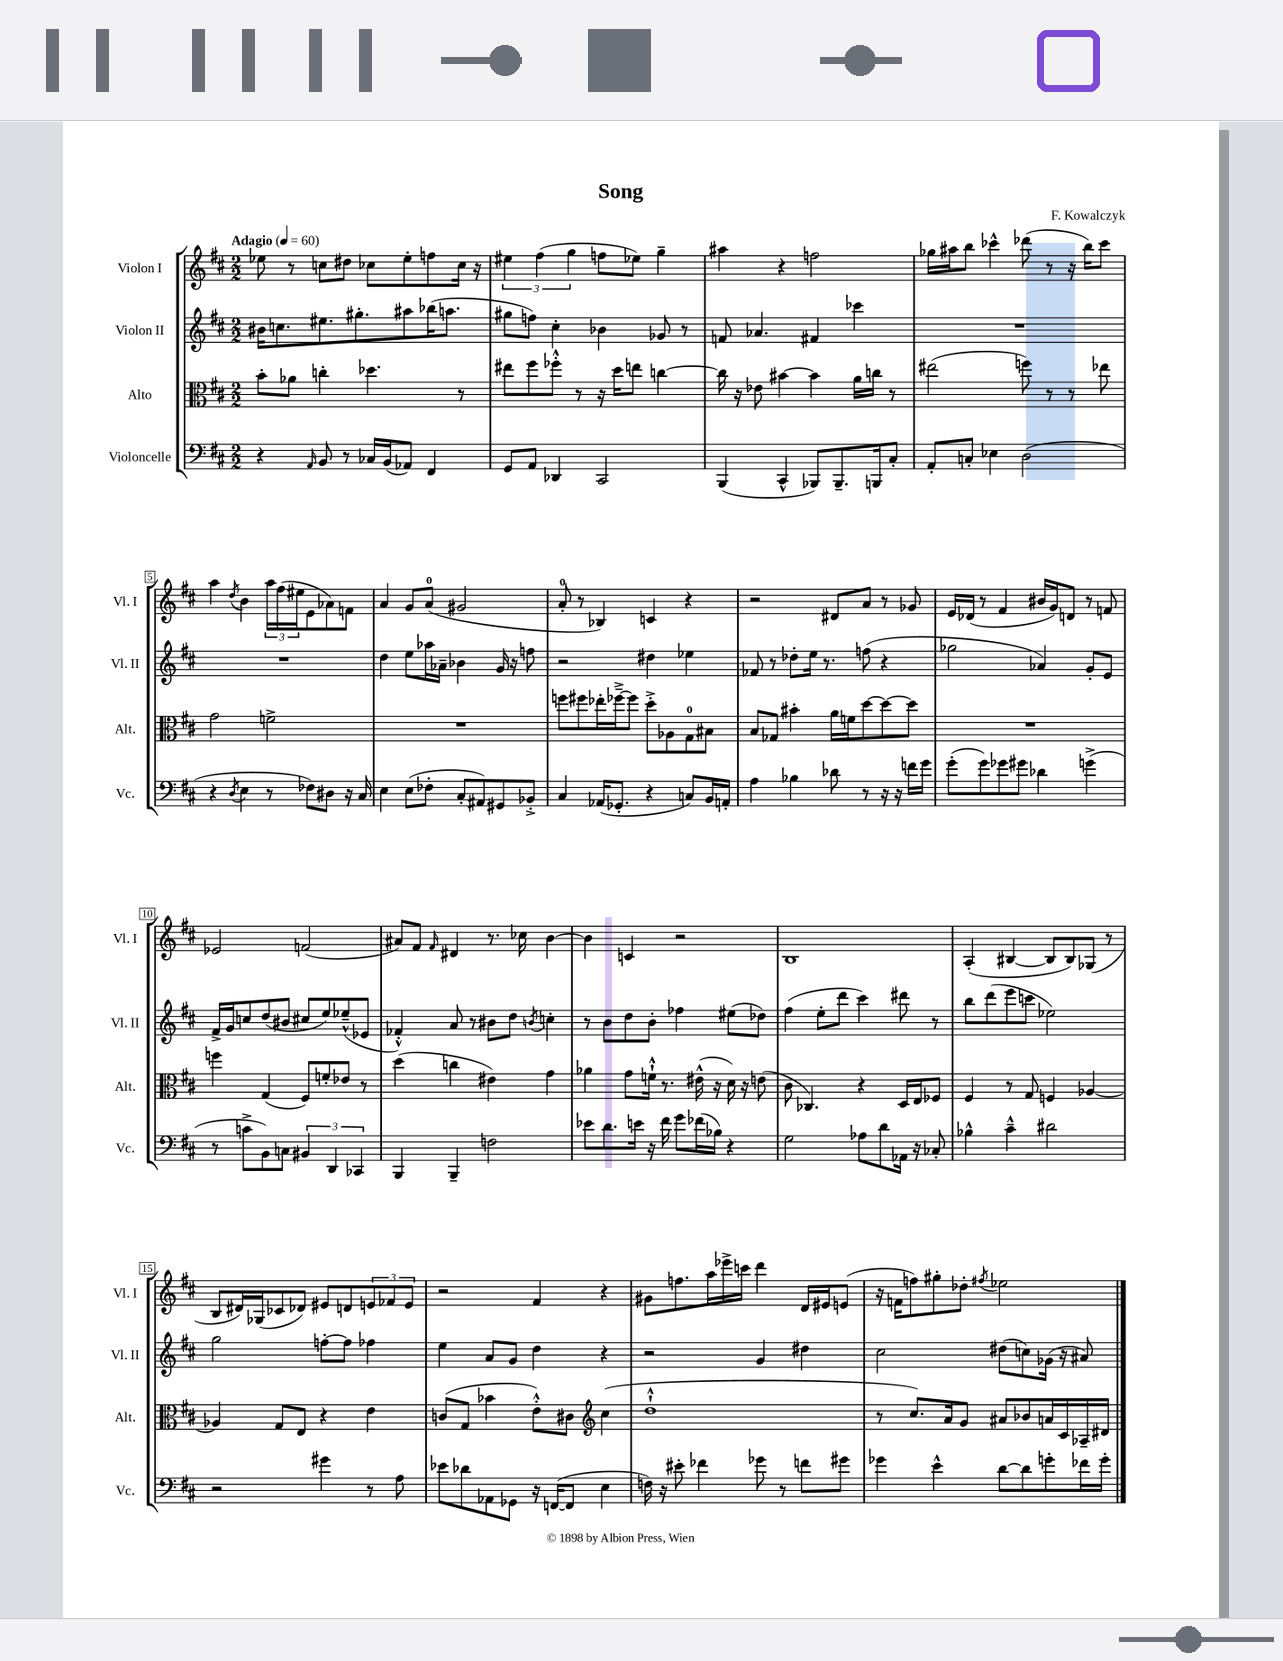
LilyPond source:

\header { title = "Song" composer = "F. Kowalczyk" }
<<
\new StaffGroup <<
\new Staff = "s0" \with { instrumentName = "Violon I" shortInstrumentName = "Vl. I" } {
    \clef treble \key d \major \numericTimeSignature \time 2/2 \tempo "Adagio" 4 = 60
    ees''8 r8 c''8 dis''8 ces''8 ees''8-. f''8 ces''16 r16 |
    \tuplet 3/2 { eis''4 fis''4( g''4 } f''8 ees''8) g''4-- |
    ais''4 r4 f''2 |
    ges''16 ais''16 b''8 ces'''4-^ des'''8( r8 r16 b''16) ces'''8 |
    a''4 \acciaccatura { d''8 } b'4 \tuplet 3/2 { a''16 fis''16( eis''16 } e'8 aes'8) f'8 |
    a'4 g'8 a'8-0( gis'2 |
    a'8-0-. r8 bes4) c'4 r4 |
    r2 dis'8 a'8 r8 ges'8 |
    e'16 des'16( r8 fis'4 bis'16 g'16) d'8 r8 f'8 |
    ees'2 f'2( |
    ais'8) fis'8 \grace { fis'16 } dis'4 r8. ces''16 b'4~ |
    b'4 c'4 r2 |
    b1 |
    a4-.( bis4~ bis8 bis8) ges8( r8 |
    b8 dis'16) ges16( ces'8 des'8) eis'8 d'8 \tuplet 3/2 { e'8 fes'8 e'8 } |
    r2 fis'4 r4 |
    gis'8 f''8. a''16 ees'''16-> c'''16 d'''4 d'16 eis'16 e'8( |
    r16 f'16 f''8) gis''8-. des''8-. \acciaccatura { fis''8 } ees''2 \bar "|." |
}
\new Staff = "s1" \with { instrumentName = "Violon II" shortInstrumentName = "Vl. II" } {
    \clef treble \key d \major \numericTimeSignature \time 2/2
    bis'16 c''8. eis''8. gis''8.-. ais''8 bes''16( a''8. |
    gis''8 f''8) cis''4-. bes'4 ges'8 r8 |
    f'8 aes'4. fis'4 ces'''4 |
    R1 |
    R1 |
    d''4 e''8 aes''16 aes'16-- bes'4 g'16 r16 f''8 |
    r2 dis''4 ees''4 |
    fes'8 r8 des''8-. e''16 r8. f''8( r4 |
    ges''2 aes'4) g'8-. e'8 |
    fis'16-> g'16 c''8 d''8( bis'8 cis''8 e''8) ees''8---^( ees'8 |
    fes'4-.-^) a'8 r8 bis'8 d''8 \acciaccatura { b'8 } c''4-. |
    r8 b'8 d''8 b'8-. fes''4 eis''8( des''8) |
    fis''4( e''8-. d'''8 cis'''4) dis'''8 r8 |
    b''8 d'''8( e'''8 c'''8 ees''2) |
    g''2 f''8~-. f''8 fes''4 |
    e''4 a'8 g'8 d''4 r4 |
    r2 g'4 dis''4 |
    cis''2 dis''8( c''8) ges'16( r16 ais'8) \bar "|." |
}
\new Staff = "s2" \with { instrumentName = "Alto" shortInstrumentName = "Alt." } {
    \clef alto \key d \major \numericTimeSignature \time 2/2
    b'8-. aes'8 c''4-. des''4. r8 |
    eis''8 fis''8 fes''8-.-^ r8 r16 d''16 e''8 c''4~ |
    c''16 r16 ees'8 bis'4~ bis'4 a'16 c''16 r8 |
    eis''2( f''8) r8 r8 ees''8 |
    g'2 f'2-> |
    R1 |
    f''8 fis''8 ees''16-. fes''16~---> fes''8 d''8-.-> aes8 g8-0 bis8 |
    b8 ges8 bis'4-. a'16 f'16 d''8~ d''8~ d''8 |
    R1 |
    f''4 g4( fis8) f'8-. ees'8 r8 |
    d''4( c''4 eis'4) g'4 |
    aes'4 g'8 f'16-!-^ r8. eis'16-^( r16 d'16) r16 e'8( |
    cis'8 ces4.) r4 d16 e16 fes8 |
    fis4 r8 g8 f4 aes4~ |
    aes4 g8 e8 r4 e'4 |
    c'8( g8 bes'4 e'8-.-^) cis'8 \clef treble cis''4( |
    d''1-!-^ |
    r8 cis''8.) a'16 g'8 ais'8 bes'8 a'16 cis'16 aes16-- dis'16 \bar "|." |
}
\new Staff = "s3" \with { instrumentName = "Violoncelle" shortInstrumentName = "Vc." } {
    \clef bass \key d \major \numericTimeSignature \time 2/2
    r4 \grace { a,16 } b,8 r8 ces16 b,16( aes,8) fis,4 |
    g,8 a,8 des,4 cis,2 |
    b,,4( cis,4-^ bes,,8) bes,,8.-- b,,16 cis8-. |
    a,8-. c8-. ees4 d2( |
    r4 \acciaccatura { d8 } e4 r8 fes8) dis8 r16 cis16 |
    e4 e8( fes8-. cis8-. ais,8) gis,8 bes,8-.-> |
    cis4 aes,16( ges,8.-. r4 c8) b,16 a,16-. |
    a4 bes4 des'8 r8 r16 r16 f'16 g'16 |
    g'8-.( g'8) ges'8 gis'8 des'4 g'4->( |
    r8 c'8-> b,8) c8 \tuplet 3/2 { bis,4 d,4 ces,4 } |
    b,,4 b,,4-- f2 |
    ees'8 d'8. e'16 r16 fis'16 g'8 fes'16( bes16) r4 |
    g2 aes8 d'8 aes,16 r16 ces8-. |
    bes4-^ cis'4---^ dis'2 |
    r2 gis'4 r8 a8 |
    ees'8 des'8 aes,8 ges,8 r16 f,16~( f,8 e4 |
    f16) r16 eis'8-. fes'4 ges'8 r8 f'8 gis'8 |
    ges'4 e'4-^ d'8~ d'8 g'8-. fes'16 g'16-. \bar "|." |
}
>>
>>
\layout { \context { \Score \override BarNumber.stencil = #(make-stencil-boxer 0.1 0.3 ly:text-interface::print) } }
